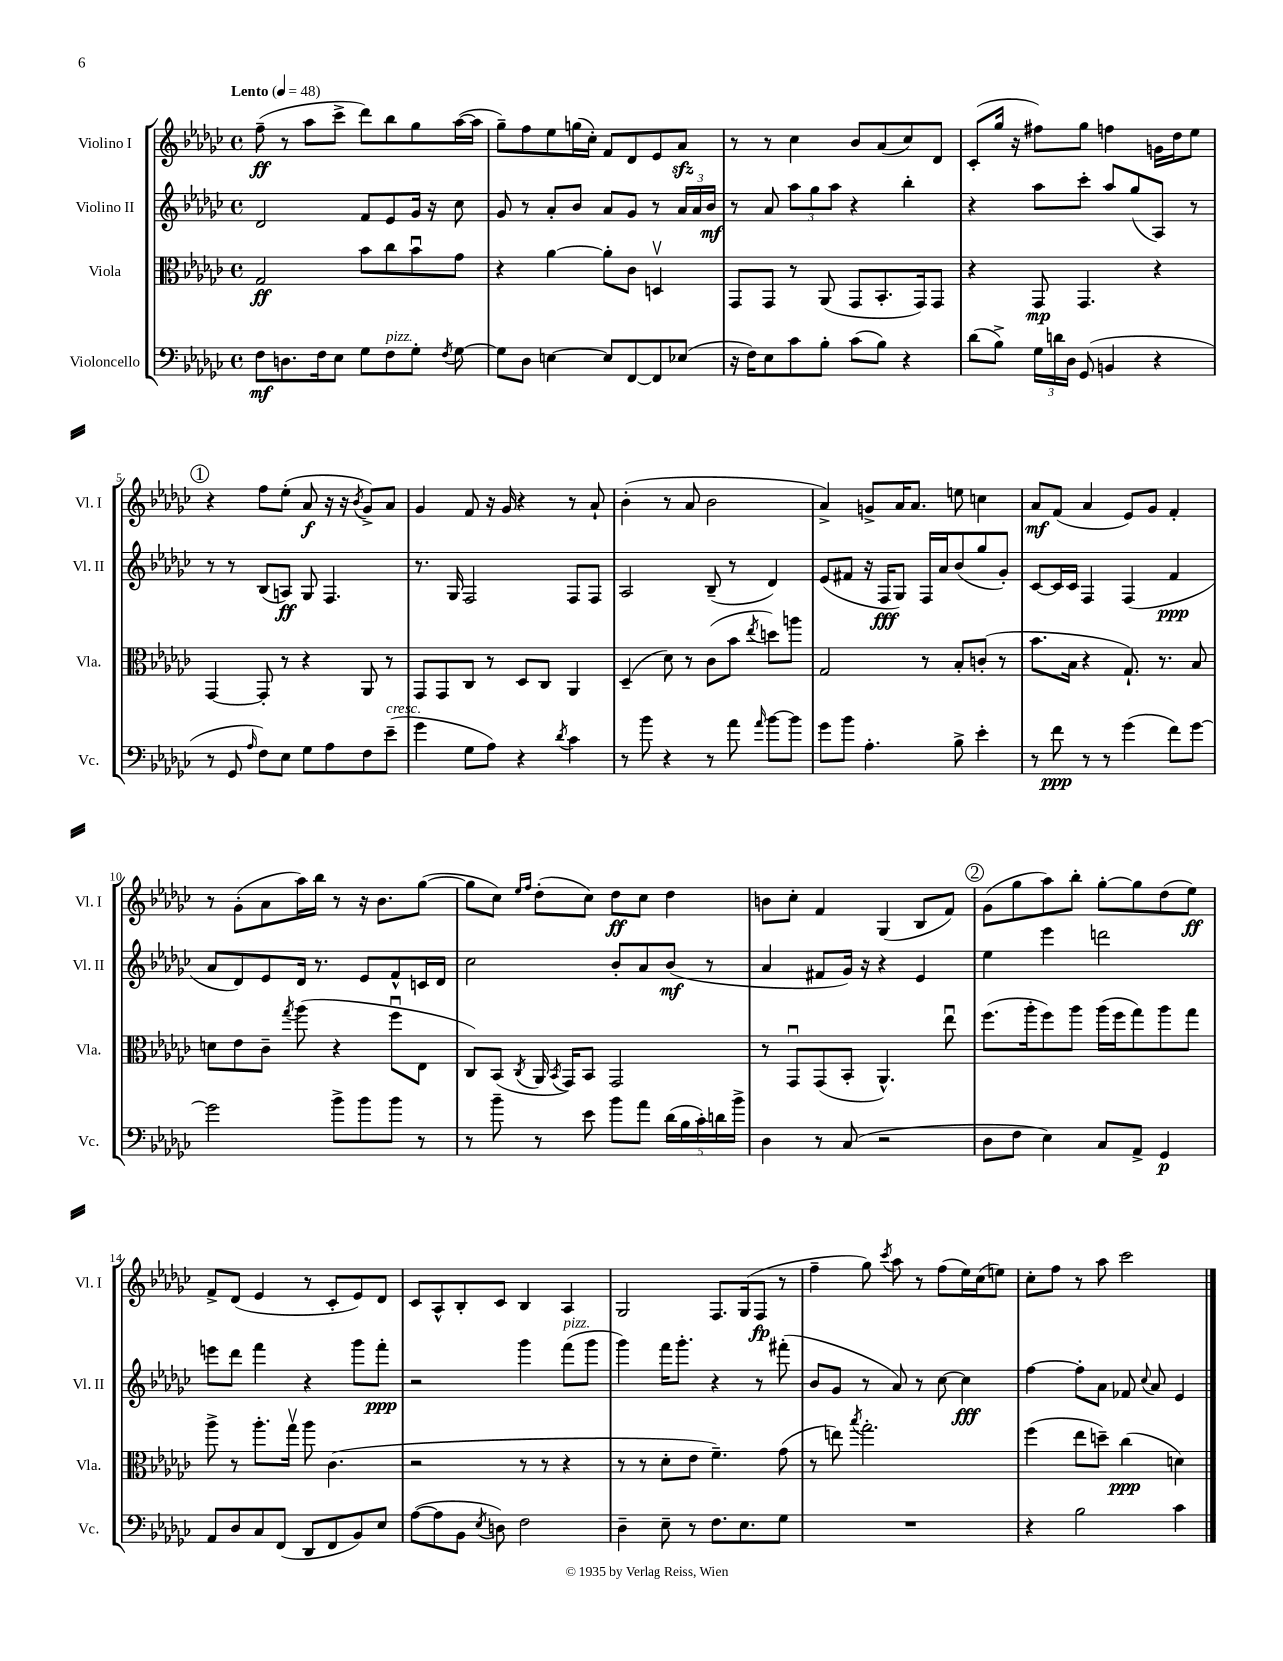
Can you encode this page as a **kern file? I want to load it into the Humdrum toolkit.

**kern	**dynam	**kern	**dynam	**kern	**dynam	**kern	**dynam
*part4	*part4	*part3	*part3	*part2	*part2	*part1	*part1
*staff4	*staff4	*staff3	*staff3	*staff2	*staff2	*staff1	*staff1
*I"Violoncello	*	*I"Viola	*	*I"Violino II	*	*I"Violino I	*
*I'Vc.	*	*I'Vla.	*	*I'Vl. II	*	*I'Vl. I	*
*clefF4	*	*clefC3	*	*clefG2	*	*clefG2	*
*k[b-e-a-d-g-c-]	*	*k[b-e-a-d-g-c-]	*	*k[b-e-a-d-g-c-]	*	*k[b-e-a-d-g-c-]	*
*M4/4	*	*M4/4	*	*M4/4	*	*M4/4	*
*met(c)	*	*met(c)	*	*met(c)	*	*met(c)	*
*MM48	*	*MM48	*	*MM48	*	*MM48	*
=1	=1	=1	=1	=1	=1	=1	=1
!	!	!	!	!	!	!LO:TX:a:B:t=Lento	!
8F\L	mf	2G-/	ff	2d-/	.	(8ff~\	ff
8.Dn\	.	.	.	.	.	8r	.
.	.	.	.	.	.	8aa-\L	.
16F\k	.	.	.	.	.	.	.
8E-\J	.	.	.	.	.	8ccc-^\J	.
8G-\L	.	8b-\L	.	8f/L	.	8ddd-\L)	.
!LO:TX:a:i:t=pizz.	!	!	!	!	!	!	!
8F\	.	8cc-\	.	8e-/	.	8bb-\	.
8G-'\J	.	8b-u\	.	16g-/Jk	.	8gg-\	.
.	.	.	.	16r	.	.	.
8qF/	.	.	.	.	.	.	.
[8G-\	.	8g-\J	.	8cc-\	.	([16aa-\L	.
.	.	.	.	.	.	16aa-\JJ]	.
=2	=2	=2	=2	=2	=2	=2	=2
8G-\L]	.	4r	.	8g-/	.	8gg-~\L)	.
8D-\J	.	.	.	8r	.	8ff\	.
[4En\	.	[4a-\	.	8a-'/L	.	8ee-\	.
.	.	.	.	8b-/J	.	(16ggn\L	.
.	.	.	.	.	.	16cc-'\JJ)	.
8E/L]	.	8a-'\L]	.	8a-/L	.	8f/L	.
[8FF/	.	8c-\J	.	8g-/J	.	8d-/	.
8FF/]	.	4Dnv/	.	8r	.	8e-/	.
(8E-X/J	.	.	.	24a-/LL	.	8a-zz/J	.
.	.	.	.	24a-/	.	.	.
.	.	.	.	24b-/JJ	mf	.	.
=3	=3	=3	=3	=3	=3	=3	=3
16r	.	8GG-/L	.	8r	.	8r	.
16F\KL)	.	.	.	.	.	.	.
8E-\	.	8GG-/J	.	8a-/	.	8r	.
8c-\	.	8r	.	12aa-\L	.	4cc-\	.
.	.	.	.	12gg-\	.	.	.
8B-'\J	.	(8AA-/	.	.	.	.	.
.	.	.	.	12aa-\J	.	.	.
(8c-\L	.	8GG-/L	.	4r	.	8b-/L	.
8B-\J)	.	8.BB-'/	.	.	.	(8a-/	.
4r	.	.	.	4bb-'\	.	8cc-/)	.
.	.	16GG-/k)	.	.	.	.	.
.	.	8GG-/J	.	.	.	8d-/J	.
=4	=4	=4	=4	=4	=4	=4	=4
(8d-\L	.	4r	.	4r	.	(8c-'/L	.
8B-^\J)	.	.	.	.	.	16gg-/Jk	.
.	.	.	.	.	.	16r	.
24G-\LL	.	8GG-/	mp	8aa-\L	.	8ff#X\L)	.
24dn\	.	.	.	.	.	.	.
24D-\JJ	.	.	.	.	.	.	.
(8GG-/	.	4.GG-/	.	8ccc-'\J	.	8gg-\J	.
4BBn/	.	.	.	8aa-/L	.	4ffn\	.
.	.	.	.	(8gg-/	.	.	.
4r	.	4r	.	8A-/J)	.	16gn\LL	.
.	.	.	.	.	.	16dd-\J	.
.	.	.	.	8r	.	8ee-\J	.
!!LO:LB:g=z
!!LO:REH:place=s1:t=1
=5	=5	=5	=5	=5	=5	=5	=5
8r	.	[4GG-/	.	8r	.	4r	.
8GG-/	.	.	.	8r	.	.	.
16qqA-/	.	.	.	.	.	.	.
8F\L)	.	8GG-'/]	.	(8B-/L	.	8ff\L	.
8E-\J	.	8r	.	8An/J)	ff	(8ee-'\J	.
8G-\L	.	4r	.	8G-/	.	8a-/	f
8A-\	.	.	.	4.F/	.	16r	.
.	.	.	.	.	.	16r	.
.	.	.	.	.	.	8qb-/	.
8F\	.	8AA-/	.	.	.	8g-^/L)	.
!LO:TX:a:i:t=cresc.	!	!	!	!	!	!	!
(8e-~\J	.	8r	.	.	.	8a-/J	.
=6	=6	=6	=6	=6	=6	=6	=6
4g-\	.	8GG-/L	.	8.r	.	4g-/	.
.	.	8GG-/	.	.	.	.	.
.	.	.	.	16G-/	.	.	.
8G-\L	.	8C-/J	.	2F/	.	8f/	.
8A-\J)	.	8r	.	.	.	16r	.
.	.	.	.	.	.	16g-/	.
4r	.	8D-/L	.	.	.	4r	.
.	.	8C-/J	.	.	.	.	.
8qd-/	.	.	.	.	.	.	.
4c-\	.	4AA-/	.	8F/L	.	8r	.
.	.	.	.	8F/J	.	8a-`/	.
=7	=7	=7	=7	=7	=7	=7	=7
8r	.	(4D-~/	.	2A-/	.	(4b-'\	.
8b-\	.	.	.	.	.	.	.
4r	.	8d-\)	.	.	.	8r	.
.	.	8r	.	.	.	8a-/	.
8r	.	(8c-\L	.	(8B-~/	.	2b-\	.
8a-\	.	8b-\J	.	8r	.	.	.
16qqa-/	.	8qee-/	.	.	.	.	.
[8b-\L	.	8ddn\L)	.	4d-/)	.	.	.
8b-\J]	.	8aan\J	.	.	.	.	.
=8	=8	=8	=8	=8	=8	=8	=8
8g-\L	.	2G-/	.	(8e-/L	.	4a-^/)	.
8b-\J	.	.	.	8f#X/J	.	.	.
4.A-'\	.	.	.	16r	.	8gn^/L	.
.	.	.	.	16F/KL	fff	.	.
.	.	.	.	8G-/J)	.	16a-/K	.
.	.	.	.	.	.	8.a-/J	.
.	.	8r	.	16F/LL	.	.	.
.	.	.	.	16a-/J	.	.	.
8B-^\	.	8B-'/L	.	(8b-/	.	8een\	.
4e-'\	.	(8cn'/J	.	8gg-/	.	4ccn\	.
.	.	8r	.	8g-'/J)	.	.	.
=9	=9	=9	=9	=9	=9	=9	=9
8r	.	8.b-\L	.	[8c-/L	.	8a-/L	mf
8f\	ppp	.	.	16c-/L]	.	(8f/J	.
.	.	16B-\Jk	.	16c-/JJ	.	.	.
8r	.	4r	.	4F/	.	4a-/	.
8r	.	.	.	.	.	.	.
(4g-\	.	8.G-`/)	.	(4F/	.	8e-/L)	.
.	.	.	.	.	.	8g-/J	.
.	.	8.r	.	.	.	.	.
8f\L)	.	.	.	4f/	ppp	4f'/	.
[8g-\J	.	8B-/	.	.	.	.	.
!!LO:LB:g=z
=10	=10	=10	=10	=10	=10	=10	=10
2g-\]	.	8dn\L	.	8a-/L	.	8r	.
.	.	8e-\	.	8d-/)	.	(8g-'\L	.
.	.	8c-~\J	.	8e-/	.	8a-\	.
.	.	8qgg-/	.	.	.	.	.
.	.	(8aa-\	.	16d-/Jk	.	16aa-\L)	.
.	.	.	.	8.r	.	16bb-\JJ	.
8b-^\L	.	4r	.	.	.	8r	.
8b-\	.	.	.	8e-/L	.	16r	.
.	.	.	.	.	.	8.b-\L	.
8b-\J	.	8ffu\L	.	8f^^/	.	.	.
8r	.	8E-\J	.	16cn/L	.	([8gg-\J	.
.	.	.	.	16d-/JJ	.	.	.
=11	=11	=11	=11	=11	=11	=11	=11
8r	.	8C-/L)	.	2cc-\	.	8gg-\L]	.
8b-~\	.	(8BB-/J	.	.	.	8cc-\J)	.
.	.	.	.	.	.	16qqee-/LL	.
.	.	8qC-/	.	.	.	16qqff/JJ	.
8r	.	16AA-/	.	.	.	(8dd-'\L	.
.	.	8qBB-/	.	.	.	.	.
.	.	16GG-/KL)	.	.	.	.	.
8e-\	.	8BB-/J	.	.	.	8cc-\J)	.
8b-\L	.	2GG-/	.	8b-'/L	.	8dd-\L	ff
8a-\J	.	.	.	8a-/	.	8cc-\J	.
(20d-\LL	.	.	.	(8b-/J	mf	4dd-\	.
20B-\	.	.	.	.	.	.	.
20c-'\)	.	.	.	.	.	.	.
.	.	.	.	8r	.	.	.
20dn\	.	.	.	.	.	.	.
20b-^\JJ	.	.	.	.	.	.	.
=12	=12	=12	=12	=12	=12	=12	=12
4D-\	.	8r	.	4a-/	.	8bn\L	.
.	.	8GG-u/L	.	.	.	8cc-'\J	.
8r	.	(8GG-/	.	8f#X/L	.	4f/	.
(8C-/	.	8BB-'/J	.	16g-/Jk)	.	.	.
.	.	.	.	16r	.	.	.
2r	.	4.AA-^^/)	.	4r	.	(4G-/	.
.	.	.	.	4e-/	.	8B-/L	.
.	.	8ee-u\	.	.	.	8f/J)	.
!!LO:REH:place=s1:t=2
=13	=13	=13	=13	=13	=13	=13	=13
8D-\L	.	(8.ff\L	.	4ee-\	.	(8g-\L	.
8F\J	.	.	.	.	.	8gg-\	.
.	.	16aa-'\k	.	.	.	.	.
4E-\)	.	8ff\)	.	4eee-\	.	8aa-\)	.
.	.	8aa-\J	.	.	.	8bb-'\J	.
8C-/L	.	(16aa-\LL	.	2dddn\	.	[8gg-'\L	.
.	.	16ff\J	.	.	.	.	.
8AA-^/J	.	8gg-\)	.	.	.	8gg-\]	.
4GG-/	p	8aa-\	.	.	.	(8dd-\	.
.	.	8gg-\J	.	.	.	8ee-\J)	ff
!!LO:LB:g=z
=14	=14	=14	=14	=14	=14	=14	=14
8AA-/L	.	8aa-^\	.	8eeen\L	.	8f^/L	.
8D-/	.	8r	.	8ddd-\J	.	(8d-/J	.
8C-/	.	8.aa-'\L	.	4fff\	.	4e-/	.
(8FF/J	.	.	.	.	.	.	.
.	.	16gg-v\Jk	.	.	.	.	.
8DD-/L	.	8aa-\	.	4r	.	8r	.
8FF/	.	(4.c-\	.	.	.	8c-'/L	.
8BB-/)	.	.	.	8ggg-\L	.	8e-/)	.
8E-/J	.	.	.	8fff'\J	ppp	8d-/J	.
=15	=15	=15	=15	=15	=15	=15	=15
([8A-\L	.	2r	.	2r	.	8c-/L	.
8A-\]	.	.	.	.	.	8A-^^/	.
8BB-\J	.	.	.	.	.	8B-'/	.
8qE-/	.	.	.	.	.	.	.
8Dn\)	.	.	.	.	.	8c-/J	.
2F\	.	8r	.	4ggg-\	.	4B-/	.
.	.	8r	.	.	.	.	.
!	!	!	!	!LO:TX:a:i:t=pizz.	!	!	!
.	.	4r	.	(8fff\L	.	4A-/	.
.	.	.	.	8ggg-\J	.	.	.
=16	=16	=16	=16	=16	=16	=16	=16
4D-~\	.	8r	.	4ggg-\)	.	2G-/	.
.	.	8r	.	.	.	.	.
8E-~\	.	8d-'\L	.	16fff\KL	.	.	.
.	.	.	.	8.ggg-'\J	.	.	.
8r	.	8e-\J	.	.	.	.	.
8.F\L	.	4.f~\)	.	4r	.	8.F/L	.
8.E-\	.	.	.	.	.	(16G-/k	.
.	.	.	.	8r	.	8F/J	fp
8G-\J	.	(8g-\	.	(8fff#X'\	.	8r	.
=17	=17	=17	=17	=17	=17	=17	=17
1r	.	8r	.	8b-/L	.	4ff~\	.
.	.	8een\)	.	8g-/J	.	.	.
.	.	8qbb-/	.	.	.	.	.
.	.	2.gg-'\	.	8r	.	8gg-\)	.
.	.	.	.	.	.	8qccc-/	.
.	.	.	.	8a-/)	.	8aa-\	.
.	.	.	.	8r	.	8r	.
.	.	.	.	[8cc-\	.	(8ff\L	.
.	.	.	.	4cc-\]	fff	16ee-\L)	.
.	.	.	.	.	.	(16cc-\J	.
.	.	.	.	.	.	8een\J)	.
=18	=18	=18	=18	=18	=18	=18	=18
4r	.	(4ff\	.	[4ff\	.	8cc-'\L	.
.	.	.	.	.	.	8ff\J	.
2B-\	.	8ee-\L	.	8ff'\L]	.	8r	.
.	.	8ddn~\J)	.	8a-\J	.	8aa-\	.
.	.	(4cc-\	ppp	8f-X/	.	2ccc-\	.
.	.	.	.	8qqcc-/	.	.	.
.	.	.	.	8a-/	.	.	.
4c-\	.	4dn\)	.	4e-/	.	.	.
==	==	==	==	==	==	==	==
*-	*-	*-	*-	*-	*-	*-	*-
